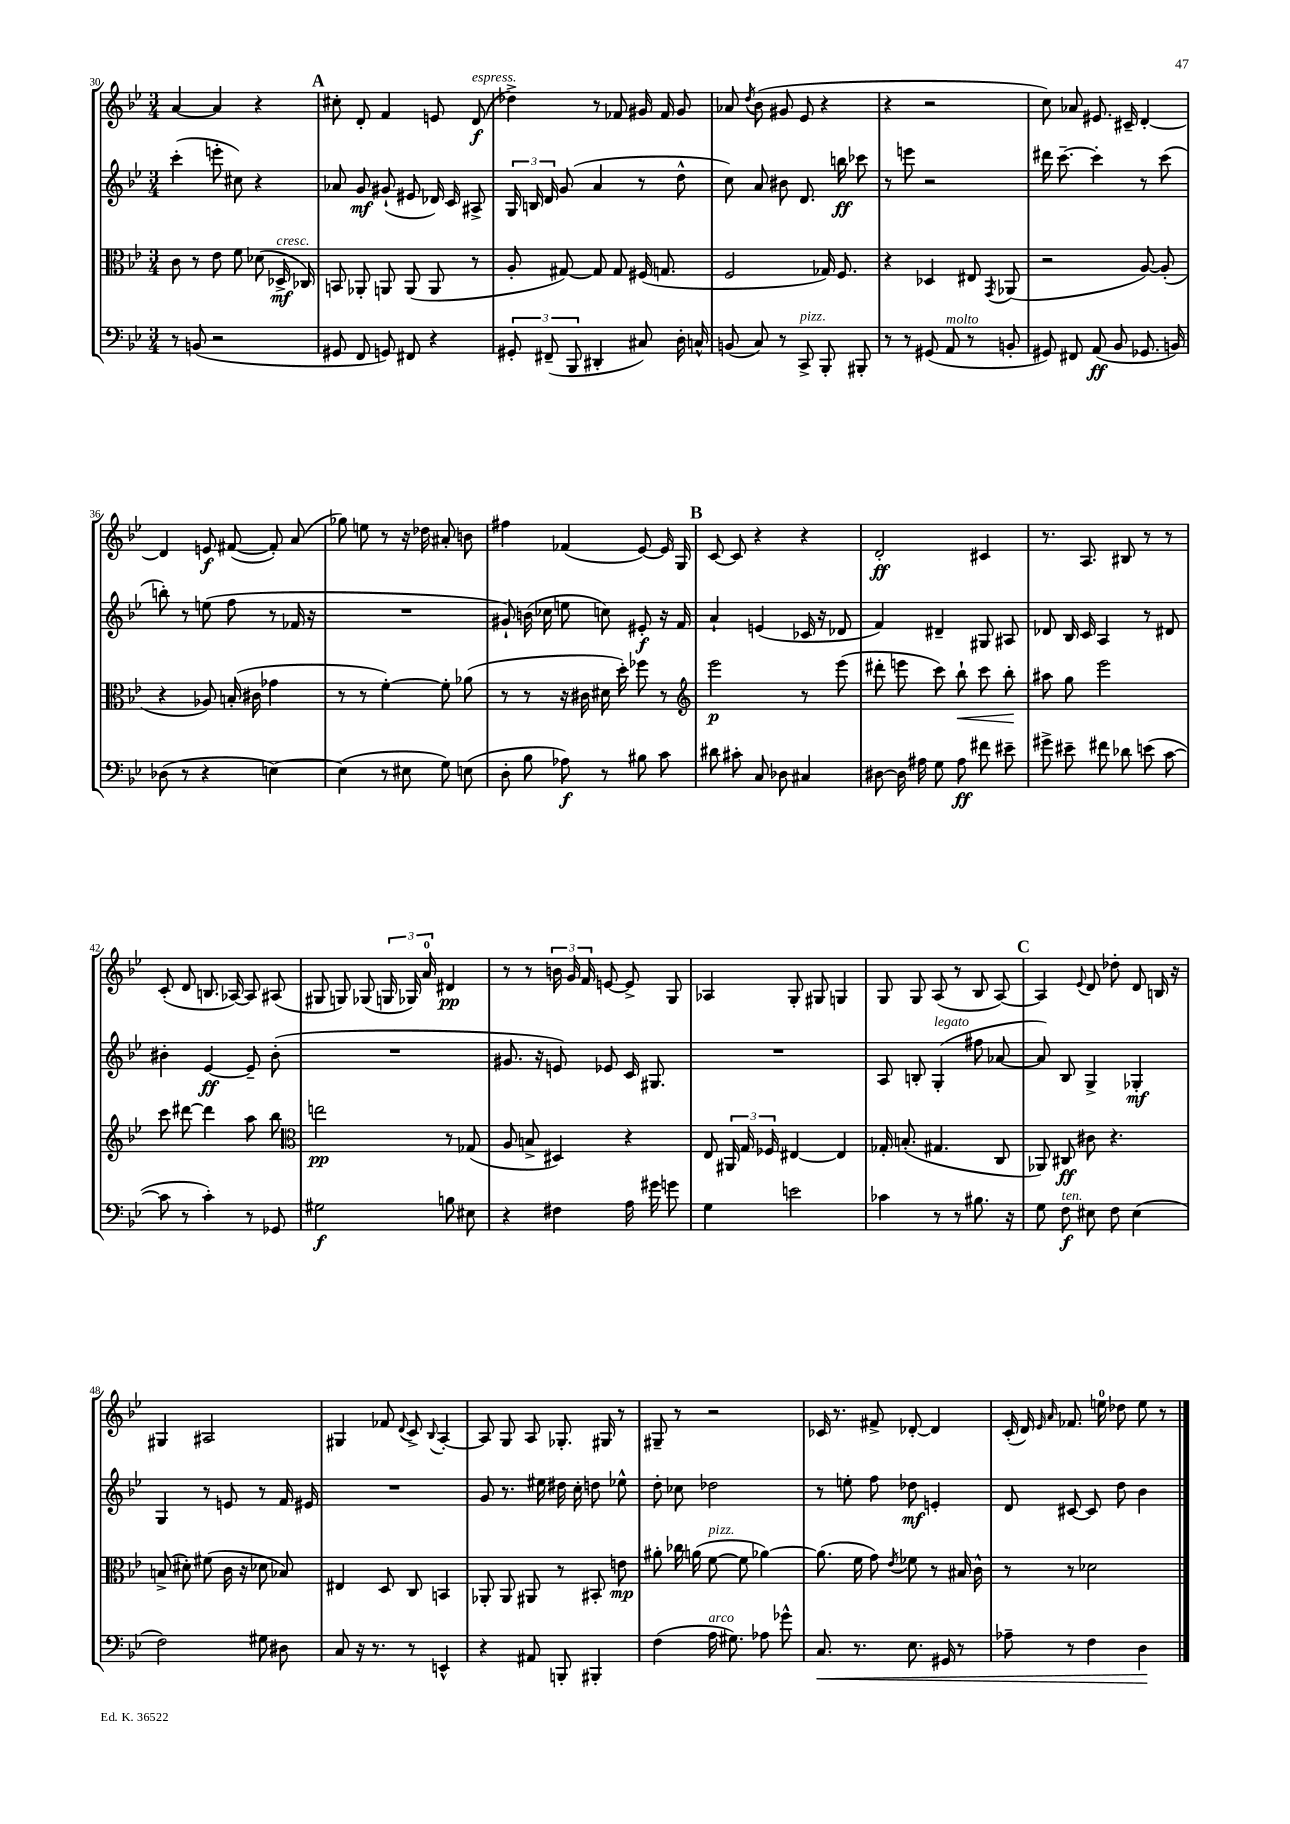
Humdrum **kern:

**kern	**dynam	**kern	**dynam	**kern	**dynam	**kern	**dynam
*part4	*part4	*part3	*part3	*part2	*part2	*part1	*part1
*staff4	*staff4	*staff3	*staff3	*staff2	*staff2	*staff1	*staff1
*clefF4	*	*clefC3	*	*clefG2	*	*clefG2	*
*k[b-e-]	*	*k[b-e-]	*	*k[b-e-]	*	*k[b-e-]	*
*M3/4	*	*M3/4	*	*M3/4	*	*M3/4	*
=30	=30	=30	=30	=30	=30	=30	=30
8r	.	8c\	.	(4ccc'\	.	[4a/	.
(8BBn/	.	8r	.	.	.	.	.
2r	.	8e-\	.	8eeen'\	.	4a/]	.
.	.	8f\	.	8cc#X\)	.	.	.
.	.	(8d-X\	.	4r	.	4r	.
!	!	!LO:TX:a:i:t=cresc.	!	!	!	!	!
.	.	16D-X^/	mf	.	.	.	.
.	.	16C-X/)	.	.	.	.	.
!!LO:REH:place=s1:t=A
=31	=31	=31	=31	=31	=31	=31	=31
8GG#X/	.	8BBn/	.	8a-X/	.	8cc#X'\	.
8FF/	.	8AA-X'/	.	8g/	mf	8d'/	.
8GGn/)	.	8AAn/	.	(8g#X`/	.	4f/	.
8FF#X/	.	(8AA/	.	8e#X/	.	.	.
4r	.	8AA/	.	16d-X/)	.	8en/	.
.	.	.	.	16c/	.	.	.
!	!	!	!	!	!	!LO:TX:a:i:t=espress.	!
.	.	8r	.	8A#X^/	.	(8d/	f
=32	=32	=32	=32	=32	=32	=32	=32
12GG#X'/	.	8A'/	.	24G/	.	4dd-X^\)	.
.	.	.	.	24Bn/	.	.	.
(12FF#X~/	.	.	.	24d/	.	.	.
.	.	[8G#X/)	.	(8g/	.	.	.
12BBB-/	.	.	.	.	.	.	.
4DD#X'/	.	8G#/]	.	4a/	.	8r	.
.	.	8G#/	.	.	.	8f-X/	.
8C#X/)	.	(16F#X/	.	8r	.	16g#X/	.
.	.	8.Gn/	.	.	.	16f-/	.
16D'\	.	.	.	8dd^^\	.	8g#/	.
16Cn^^/	.	.	.	.	.	.	.
=33	=33	=33	=33	=33	=33	=33	=33
(8BBn/	.	2F/	.	8cc\)	.	8a-X/	.
.	.	.	.	.	.	8qdd/	.
8C/)	.	.	.	8a/	.	(8b-\	.
8r	.	.	.	8b#X\	.	8g#X/	.
!LO:TX:a:i:t=pizz.	!	!	!	!	!	!	!
8CC^/	.	.	.	8.d/	.	8e-/	.
8BBB-'/	.	16G-X/)	.	.	.	4r	.
.	.	8.F/	.	16bbn\	ff	.	.
8BBB#X'/	.	.	.	8ccc-X\	.	.	.
=34	=34	=34	=34	=34	=34	=34	=34
8r	.	4r	.	8r	.	4r	.
8r	.	.	.	8eeen\	.	.	.
(8GG#X/	.	4D-X/	.	2r	.	2r	.
!LO:TX:a:i:t=molto	!	!	!	!	!	!	!
8AA/	.	.	.	.	.	.	.
8r	.	8E#X/	.	.	.	.	.
.	.	8qGG/	.	.	.	.	.
8BBn'/	.	(8AA-X/	.	.	.	.	.
=35	=35	=35	=35	=35	=35	=35	=35
8GG#X/)	.	2r	.	16ddd#X\	.	8cc\)	.
.	.	.	.	[8.ccc~\	.	.	.
8FF#X/	.	.	.	.	.	8a-X/	.
(8AA/	ff	.	.	4ccc'\]	.	8.e#X/	.
8BB-/	.	.	.	.	.	.	.
.	.	.	.	.	.	16c#X~/	.
8.GG-X/	.	[8A/)	.	8r	.	[4d'/	.
.	.	(8A'/]	.	(8ccc\	.	.	.
16BBn/)	.	.	.	.	.	.	.
!!LO:LB:g=z
=36	=36	=36	=36	=36	=36	=36	=36
(8D-X\	.	4r	.	8bbn'\)	.	4d/]	.
8r	.	.	.	8r	.	.	.
4r	.	8A-X/)	.	(8een\	.	8en/	f
.	.	(16Bn'/	.	8ff\	.	([8f#X/	.
.	.	16c#X\	.	.	.	.	.
[4En\)	.	4g-X\	.	8r	.	8f#'/])	.
.	.	.	.	16f-X/	.	(8a/	.
.	.	.	.	16r	.	.	.
=37	=37	=37	=37	=37	=37	=37	=37
(4E\]	.	8r	.	2.r	.	8gg-X\)	.
.	.	8r	.	.	.	8een\	.
8r	.	[4f'\)	.	.	.	8r	.
8E#X\	.	.	.	.	.	16r	.
.	.	.	.	.	.	16dd-X\	.
8G\)	.	8f'\]	.	.	.	8a#X'/	.
(8En\	.	(8a-X\	.	.	.	8bn\	.
=38	=38	=38	=38	=38	=38	=38	=38
8D'\	.	8r	.	8g#X`/)	.	4ff#X\	.
8B-\	.	8r	.	(16bn\	.	.	.
.	.	.	.	16cc-X\	.	.	.
8A-X\)	f	16r	.	8een\	.	(4f-X/	.
.	.	16c#X\	.	.	.	.	.
8r	.	16d#X\	.	8ccn\)	.	.	.
.	.	16dd'\)	.	.	.	.	.
8B#X\	.	8ff-X\	.	8e#X'/	f	[8e-/)	.
8c\	.	8r	.	16r	.	16e-/]	.
.	.	.	.	16f/	.	16G/	.
!!LO:REH:place=s1:t=B
=39	=39	=39	=39	=39	=39	=39	=39
*	*	*clefG2	*	*	*	*	*
8d#X\	.	2eee-\	p	4a`/	.	[8c/	.
8c#X'\	.	.	.	.	.	8c/]	.
8C/	.	.	.	(4en/	.	4r	.
8D-X\	.	.	.	.	.	.	.
4C#X/	.	8r	.	16c-X/	.	4r	.
.	.	.	.	16r	.	.	.
.	.	(8eee-\	.	8d-X/	.	.	.
=40	=40	=40	=40	=40	=40	=40	=40
[8D#X\	.	8ddd#X'\	.	4f/)	.	2d'/	ff
16D#\]	.	8eeen\	.	.	.	.	.
16A#X\	.	.	.	.	.	.	.
8G\	.	8ccc\)	.	4d#X~/	.	.	.
!	!	!	!LO:HP:b	!	!	!	!
8A#\	ff	8bb-`\	<	.	.	.	.
8f#X\	.	8ccc\	.	8G#X/	.	4c#X/	.
8e#X~\	.	8bb-'\	.	8A#X/	.	.	.
.	.	.	[	.	.	.	.
=41	=41	=41	=41	=41	=41	=41	=41
8g#X^\	.	8aa#X\	.	8d-X/	.	8.r	.
8e#X~\	.	8gg\	.	16B-/	.	.	.
.	.	.	.	16c/	.	8.A/	.
8f#X\	.	2eee-\	.	4A/	.	.	.
8d-X\	.	.	.	.	.	8B#X/	.
(8en\	.	.	.	8r	.	8r	.
[8c\	.	.	.	8d#X/	.	8r	.
!!LO:LB:g=z
=42	=42	=42	=42	=42	=42	=42	=42
8c\]	.	8ccc\	.	4b#X'\	.	(8c'/	.
8r	.	[8ddd#X\	.	.	.	8d/	.
4c'\)	.	4ddd#\]	.	[4e-/	ff	8.Bn/	.
.	.	.	.	.	.	[16A-X/)	.
8r	.	8aa\	.	8e-~/]	.	8A-/]	.
8GG-X/	.	8bb-\	.	(8b#'\	.	(8A#X/	.
=43	=43	=43	=43	=43	=43	=43	=43
*	*	*clefC3	*	*	*	*	*
2G#X\	f	2een\	pp	2.r	.	8G#X/	.
.	.	.	.	.	.	8Gn/)	.
.	.	.	.	.	.	(8G-X/	.
.	.	.	.	.	.	24Gn/	.
.	.	.	.	.	.	24G-X/)	.
.	.	.	.	.	.	24a/	.
8Bn\	.	8r	.	.	.	4d#X/	pp
8E#X\	.	(8G-X/	.	.	.	.	.
=44	=44	=44	=44	=44	=44	=44	=44
4r	.	8A/	.	8.g#X/	.	8r	.
.	.	8Bn^/	.	.	.	8r	.
.	.	.	.	16r	.	.	.
4F#X\	.	4D#X/)	.	8en/)	.	24bn\	.
.	.	.	.	.	.	24g/	.
.	.	.	.	.	.	24f/	.
.	.	.	.	8e-X/	.	[8en/	.
16A\	.	4r	.	16c/	.	8e^/]	.
16g#X\	.	.	.	8.G#X/	.	.	.
8gn\	.	.	.	.	.	8G/	.
=45	=45	=45	=45	=45	=45	=45	=45
4G\	.	8E-/	.	2.r	.	4A-X/	.
.	.	24AA#X/	.	.	.	.	.
.	.	24G/	.	.	.	.	.
.	.	24F-X/	.	.	.	.	.
2en\	.	[4E#X/	.	.	.	8G'/	.
.	.	.	.	.	.	8G#X/	.
.	.	4E#/]	.	.	.	4Gn/	.
=46	=46	=46	=46	=46	=46	=46	=46
4c-X\	.	16G-X'/	.	8A/	.	8G/	.
.	.	(8.Bn'/	.	.	.	.	.
.	.	.	.	8Bn'/	.	8G/	.
!	!	!	!	!LO:TX:a:i:t=legato	!	!	!
8r	.	4.G#X/	.	(4G'/	.	(8A/	.
8r	.	.	.	.	.	8r	.
8.B#X\	.	.	.	8ff#X\	.	8B-/	.
.	.	8C/	.	[8a-X/	.	[8A/)	.
16r	.	.	.	.	.	.	.
!!LO:REH:place=s1:t=C
=47	=47	=47	=47	=47	=47	=47	=47
8G\	.	8AA-X/)	.	8a-/])	.	4A/]	.
!LO:TX:a:i:t=ten.	!	!	!	!	!	!	!
8F\	f	8C#X/	ff	8B-/	.	.	.
.	.	.	.	.	.	8qqe-/	.
8E#X\	.	8c#X\	.	4G^/	.	8d/	.
8F\	.	4.r	.	.	.	8dd-X'\	.
(4E#\	.	.	.	4G-X'/	mf	8d/	.
.	.	.	.	.	.	16Bn/	.
.	.	.	.	.	.	16r	.
!!LO:LB:g=z
=48	=48	=48	=48	=48	=48	=48	=48
2F\)	.	(8Bn^/	.	4G/	.	4G#X/	.
.	.	8d#X'\)	.	.	.	.	.
.	.	(8f#X\	.	8r	.	2A#X/	.
.	.	16c\	.	8en/	.	.	.
.	.	16r	.	.	.	.	.
8G#X\	.	8d-X\	.	8r	.	.	.
8D#X\	.	8B-X/)	.	16f/	.	.	.
.	.	.	.	16e#X/	.	.	.
=49	=49	=49	=49	=49	=49	=49	=49
8C/	.	4E#X/	.	2.r	.	4G#X/	.
16r	.	.	.	.	.	.	.
8.r	.	.	.	.	.	.	.
.	.	8D/	.	.	.	8f-X/	.
.	.	.	.	.	.	8qqd/	.
8r	.	8C/	.	.	.	8c^/	.
.	.	.	.	.	.	8qqB-/	.
4EEn^^/	.	4BBn/	.	.	.	[4A'/	.
=50	=50	=50	=50	=50	=50	=50	=50
4r	.	8AA-X'/	.	8g/	.	8A/]	.
.	.	8AA-/	.	8.r	.	8G/	.
8AA#X/	.	8AA#X/	.	.	.	8A/	.
.	.	.	.	16ee#X\	.	.	.
8BBBn'/	.	8r	.	16dd#X\	.	8.G-X'/	.
.	.	.	.	16cc'\	.	.	.
4BBB#X'/	.	8BB#X'/	.	8ddn\	.	.	.
.	.	.	.	.	.	16G#X/	.
.	.	8en\	mp	8ee-X^^\	.	8r	.
=51	=51	=51	=51	=51	=51	=51	=51
(4F\	.	8a#X'\	.	8dd'\	.	8G#X~/	.
.	.	16cc-X\	.	8cc-X\	.	8r	.
.	.	(16an\	.	.	.	.	.
!	!	!LO:TX:a:i:t=pizz.	!	!	!	!	!
!LO:TX:a:i:t=arco	!	!	!	!	!	!	!
16A\	.	[8f\	.	2dd-X\	.	2r	.
8.G#X\)	.	.	.	.	.	.	.
.	.	8f\]	.	.	.	.	.
8A-X\	.	[4a-X\)	.	.	.	.	.
8g-X^^\	.	.	.	.	.	.	.
=52	=52	=52	=52	=52	=52	=52	=52
!	!LO:HP:b	!	!	!	!	!	!
8.C/	<	(8.a-\]	.	8r	.	16c-X/	.
.	.	.	.	.	.	8.r	.
.	.	.	.	8een'\	.	.	.
8.r	.	16f\	.	.	.	.	.
.	.	8g\)	.	8ff\	.	8f#X^/	.
.	.	8qe-/	.	.	.	.	.
8.E-\	.	8f-X\	.	8dd-X\	mf	[8d-X'/	.
.	.	8r	.	4en'/	.	4d-/]	.
16GG#X/	.	.	.	.	.	.	.
8r	.	16B#X/	.	.	.	.	.
.	.	16c^^\	.	.	.	.	.
=53	=53	=53	=53	=53	=53	=53	=53
8A-X~\	.	8r	.	8d/	.	(16c'/	.
.	.	.	.	.	.	16d/)	.
.	.	.	.	.	.	16qqe-/	.
.	.	.	.	.	.	16qqa/	.
8r	.	8r	.	[8c#X/	.	8.f-X/	.
4F\	.	2d-X\	.	8c#/]	.	.	.
.	.	.	.	.	.	16een\	.
.	.	.	.	8dd\	.	8dd-X\	.
4D\	.	.	.	4b-\	.	8ee\	.
.	.	.	.	.	.	8r	.
.	[	.	.	.	.	.	.
==	==	==	==	==	==	==	==
*-	*-	*-	*-	*-	*-	*-	*-
